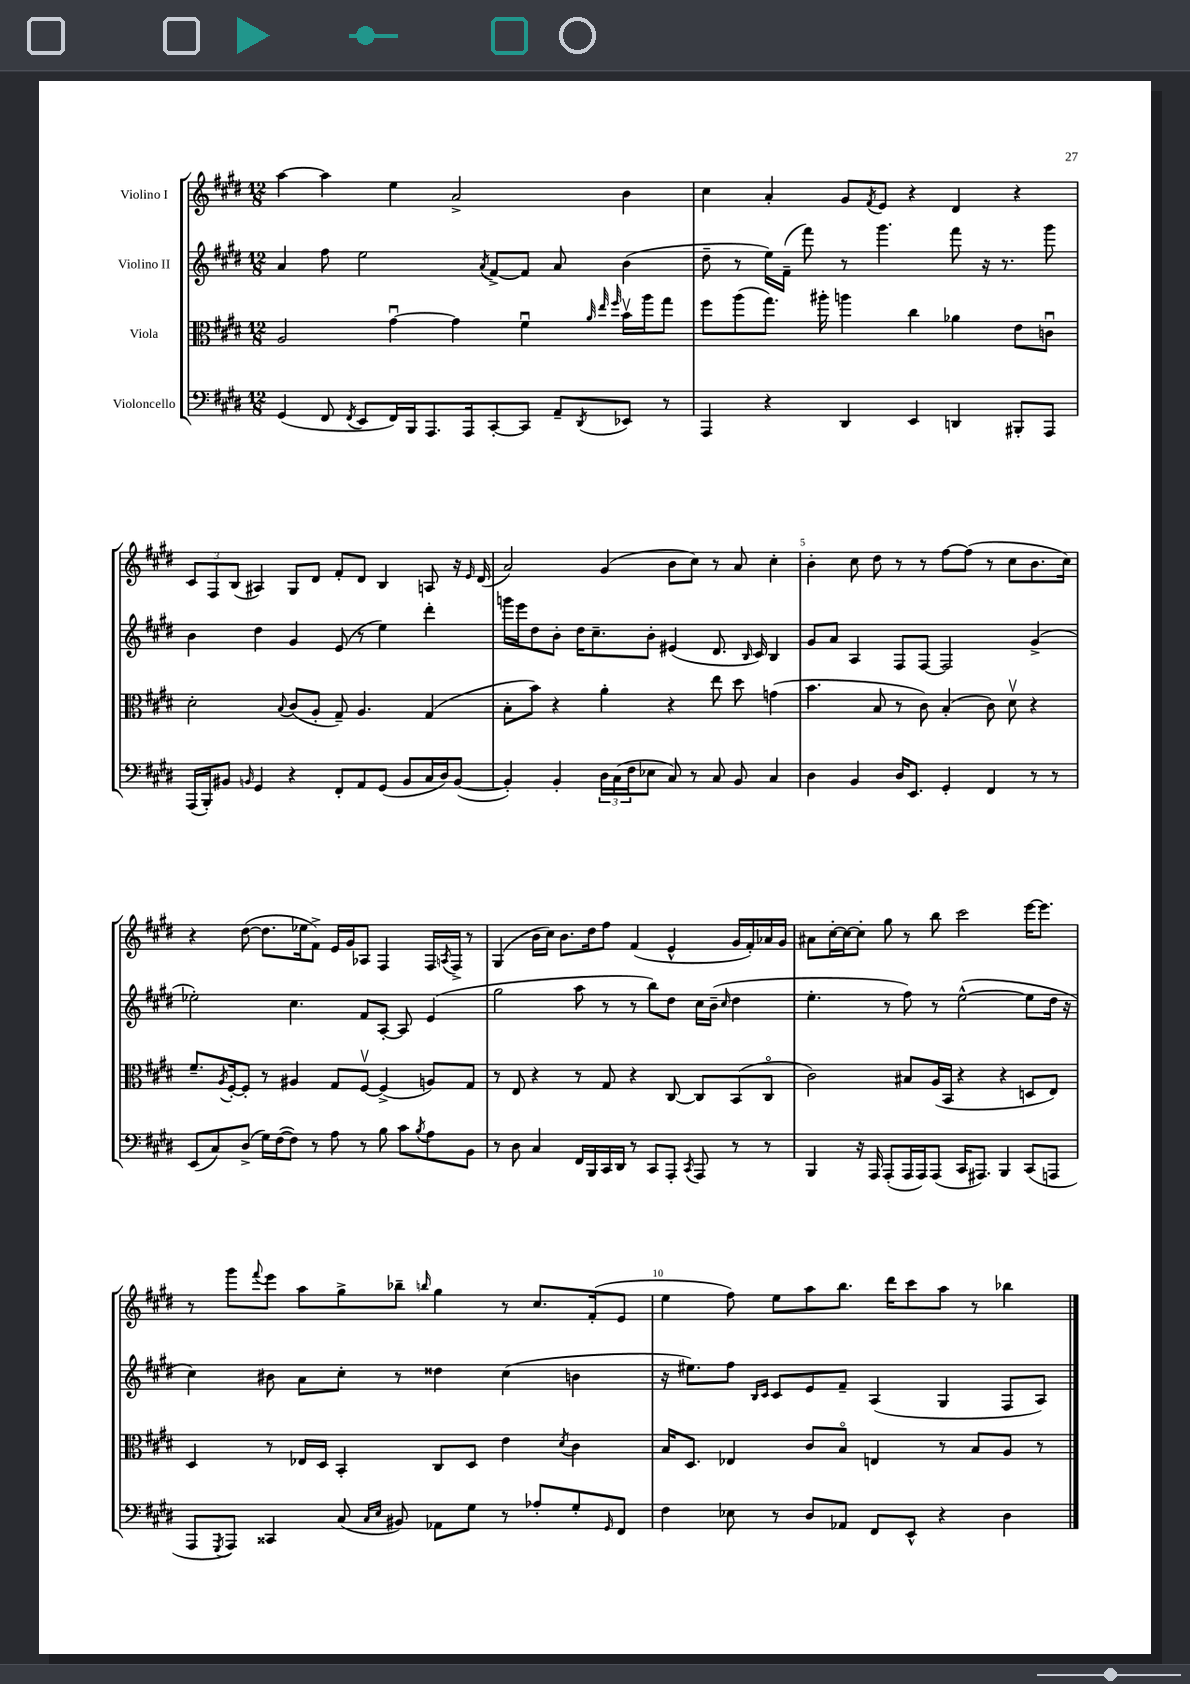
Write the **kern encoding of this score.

**kern	**kern	**kern	**kern
*staff4	*staff3	*staff2	*staff1
*clefF4	*clefC3	*clefG2	*clefG2
*k[f#c#g#d#]	*k[f#c#g#d#]	*k[f#c#g#d#]	*k[f#c#g#d#]
*M12/8	*M12/8	*M12/8	*M12/8
(4GG#	2A	4a	[4aa
8FF#	.	8ff#	4aa]
8qFF#	.	.	.
8EE	.	2ee	.
16FF#)	[4g#u	.	4ee
16BBB	.	.	.
8.AAA	.	.	.
.	4g#]	.	2a^
16AAA	.	.	.
.	.	8qa	.
[8CC#'	.	[8f#^	.
8CC#]	4f#u	8f#]	.
8AA~	.	8a	.
.	32qqa	.	.
.	32qqee	.	.
8qDD#	32qqff#	.	.
8EE-	16bv	(4b	4b
.	16aa	.	.
8r	8gg#	.	.
=	=	=	=
4AAA	8ff#	8dd#~	4cc#
.	(8aa	8r	.
4r	8.gg#)	16ee)	4a'
.	.	(16f#~	.
.	.	8fff#)	.
.	16aa#'	.	.
4DD#	4aa	8r	8g#
.	.	.	8qf#
.	.	4.ggg#	8e
4EE	4cc#	.	4r
4DD	4a-	8fff#	4d#
.	.	16r	.
.	.	8.r	.
8BBB#'	8e	.	4r
8AAA	8cu	8ggg#	.
=	=	=	=
(16AAA	2d#'	4b	12c#
16BBB')	.	.	.
.	.	.	12F#
8BB#	.	.	.
.	.	.	(12B
16qqBB	.	.	.
4GG#	.	4dd#	4A#)
.	8qqB	.	.
4r	(8c#	4g#	8G#
.	8A'	.	8d#
8FF#'	8G#~)	(8e	8f#'
8AA	4.A	8r	8d#
(8GG#	.	4ee)	4B
8BB	.	.	.
16C#	(4G#	4ddd#'	8A
16D#)	.	.	.
([8BB	.	.	16r
.	.	.	16qqe
.	.	.	(16d#
=	=	=	=
4BB'])	8B'	16ggg	2a)
.	.	16eee	.
.	8b)	8dd#	.
4BB'	4r	8b'	.
.	.	16dd#	.
.	.	8.cc#~	.
24D#	4a'	.	(4g#
(24C#	.	.	.
24F#	.	.	.
8E-	.	8b'	.
8C#)	4r	(4e#	8b
8r	.	.	8cc#)
8C#	8ee	8.d#	8r
8BB	8dd#	.	8a
.	.	16qqB	.
.	.	16c#)	.
4C#	(4g	4B	4cc#'
=	=	=	=
4D#	4.b	8g#	4b'
.	.	8a	.
4BB	.	4A	8cc#
.	8B	.	8dd#
16D#	8r	8F#	8r
8.EE	.	.	.
.	8c#)	[8F#	8r
4GG#'	(4B'	2F#]	[8ff#
.	.	.	(8ff#]
4FF#	8c#)	.	8r
.	8d#v	.	8cc#
8r	4r	(4g#^	8.b
8r	.	.	.
.	.	.	16cc#)
=	=	=	=
(8EE	8.f#~	2ee-')	4r
8C#)	.	.	.
.	8qA	.	.
.	[16F#'	.	.
(8D#^	8F#']	.	([8dd#
16G#)	8r	.	8.dd#]
([16F#	.	.	.
8F#])	4A#	4.cc#	.
.	.	.	16ee-
8r	.	.	8f#^)
8A	8G#	.	16e
.	.	.	16g#
8r	[8F#v	8f#	8A-
8B	(4F#^]	[8A'	4F#
8c#	.	8A]	.
8qB	.	.	.
8A	8A)	(4e	16F#
.	.	.	8qA
.	.	.	16F#^
8BB	8G#	.	8r
=	=	=	=
8r	8r	2gg#	(4G#
8D#	8E	.	.
4C#	4r	.	16b
.	.	.	16cc#)
.	.	.	8.b
16FF#	8r	8aa	.
16BBB	.	.	16dd#
16CC#	8G#	8r	8ff#
16DD#	.	.	.
8r	4r	8r	(4f#
8CC#	.	8bb)	.
8AAA'	[8C#	8dd#	4e^^
8qCC#	.	.	.
8AAA	8C#]	16cc#	.
.	.	(16b~	.
.	.	16qqcc#	.
8r	(8BB	4dd#	16g#
.	.	.	16f#')
8r	8C#o	.	16a-
.	.	.	16g#
=	=	=	=
4BBB	2c#)	4.ee'	8a#
.	.	.	[16cc#'
.	.	.	16cc#_
16r	.	.	8cc#']
16AAA	.	.	.
(8AAA'	.	8r	8gg#
16AAA	8B#	8ff#)	8r
16AAA)	.	.	.
(8AAA	(16A	8r	8bb
.	16BB	.	.
16CC#	4r	([2ee^^	2ccc#
8.AAA#)	.	.	.
4BBB	4r	.	.
(8CC#	8D	8ee]	[16eee
.	.	.	8.eee]
8AAA	8E)	16dd#	.
.	.	16r	.
=	=	=	=
8AAA	4D#	4cc#)	8r
8qGGG#	.	.	.
8AAA)	.	.	8ggg#
.	.	.	8qqfff#
4CC##	8r	8b#	8eee
.	16E-	8a	8aa
.	16D#	.	.
(8C#	4BB'	8cc#'	8gg#^
16qqC#	.	.	.
16qqE	.	.	.
8BB#)	.	8r	8bb-~
.	.	.	16qqbb
8AA-	8C#	4dd##	4gg#
8G#	8D#	.	.
8r	4e	(4cc#	8r
8A-'	.	.	8.cc#
.	8qd#	.	.
8G#'	4c#	4b	.
.	.	.	(16f#'
16qqGG#	.	.	.
8FF#	.	.	8e
=	=	=	=
4F#	16B	16r	4ee
.	8.D#	8.ee#)	.
8E-	4E-	8ff#	8ff#)
.	.	16qqB	.
.	.	16qqc#	.
8r	.	8c#	8ee
8D#	8c#	8e	8aa
8AA-	8Bo	8f#~	8.bb
8FF#	4E	(4A	.
.	.	.	16ddd#
8EE^^	.	.	8ccc#
4r	8r	4G#	8aa
.	8B	.	8r
4D#	8A	8F#	4bb-
.	8r	8A)	.
==	==	==	==
*-	*-	*-	*-
